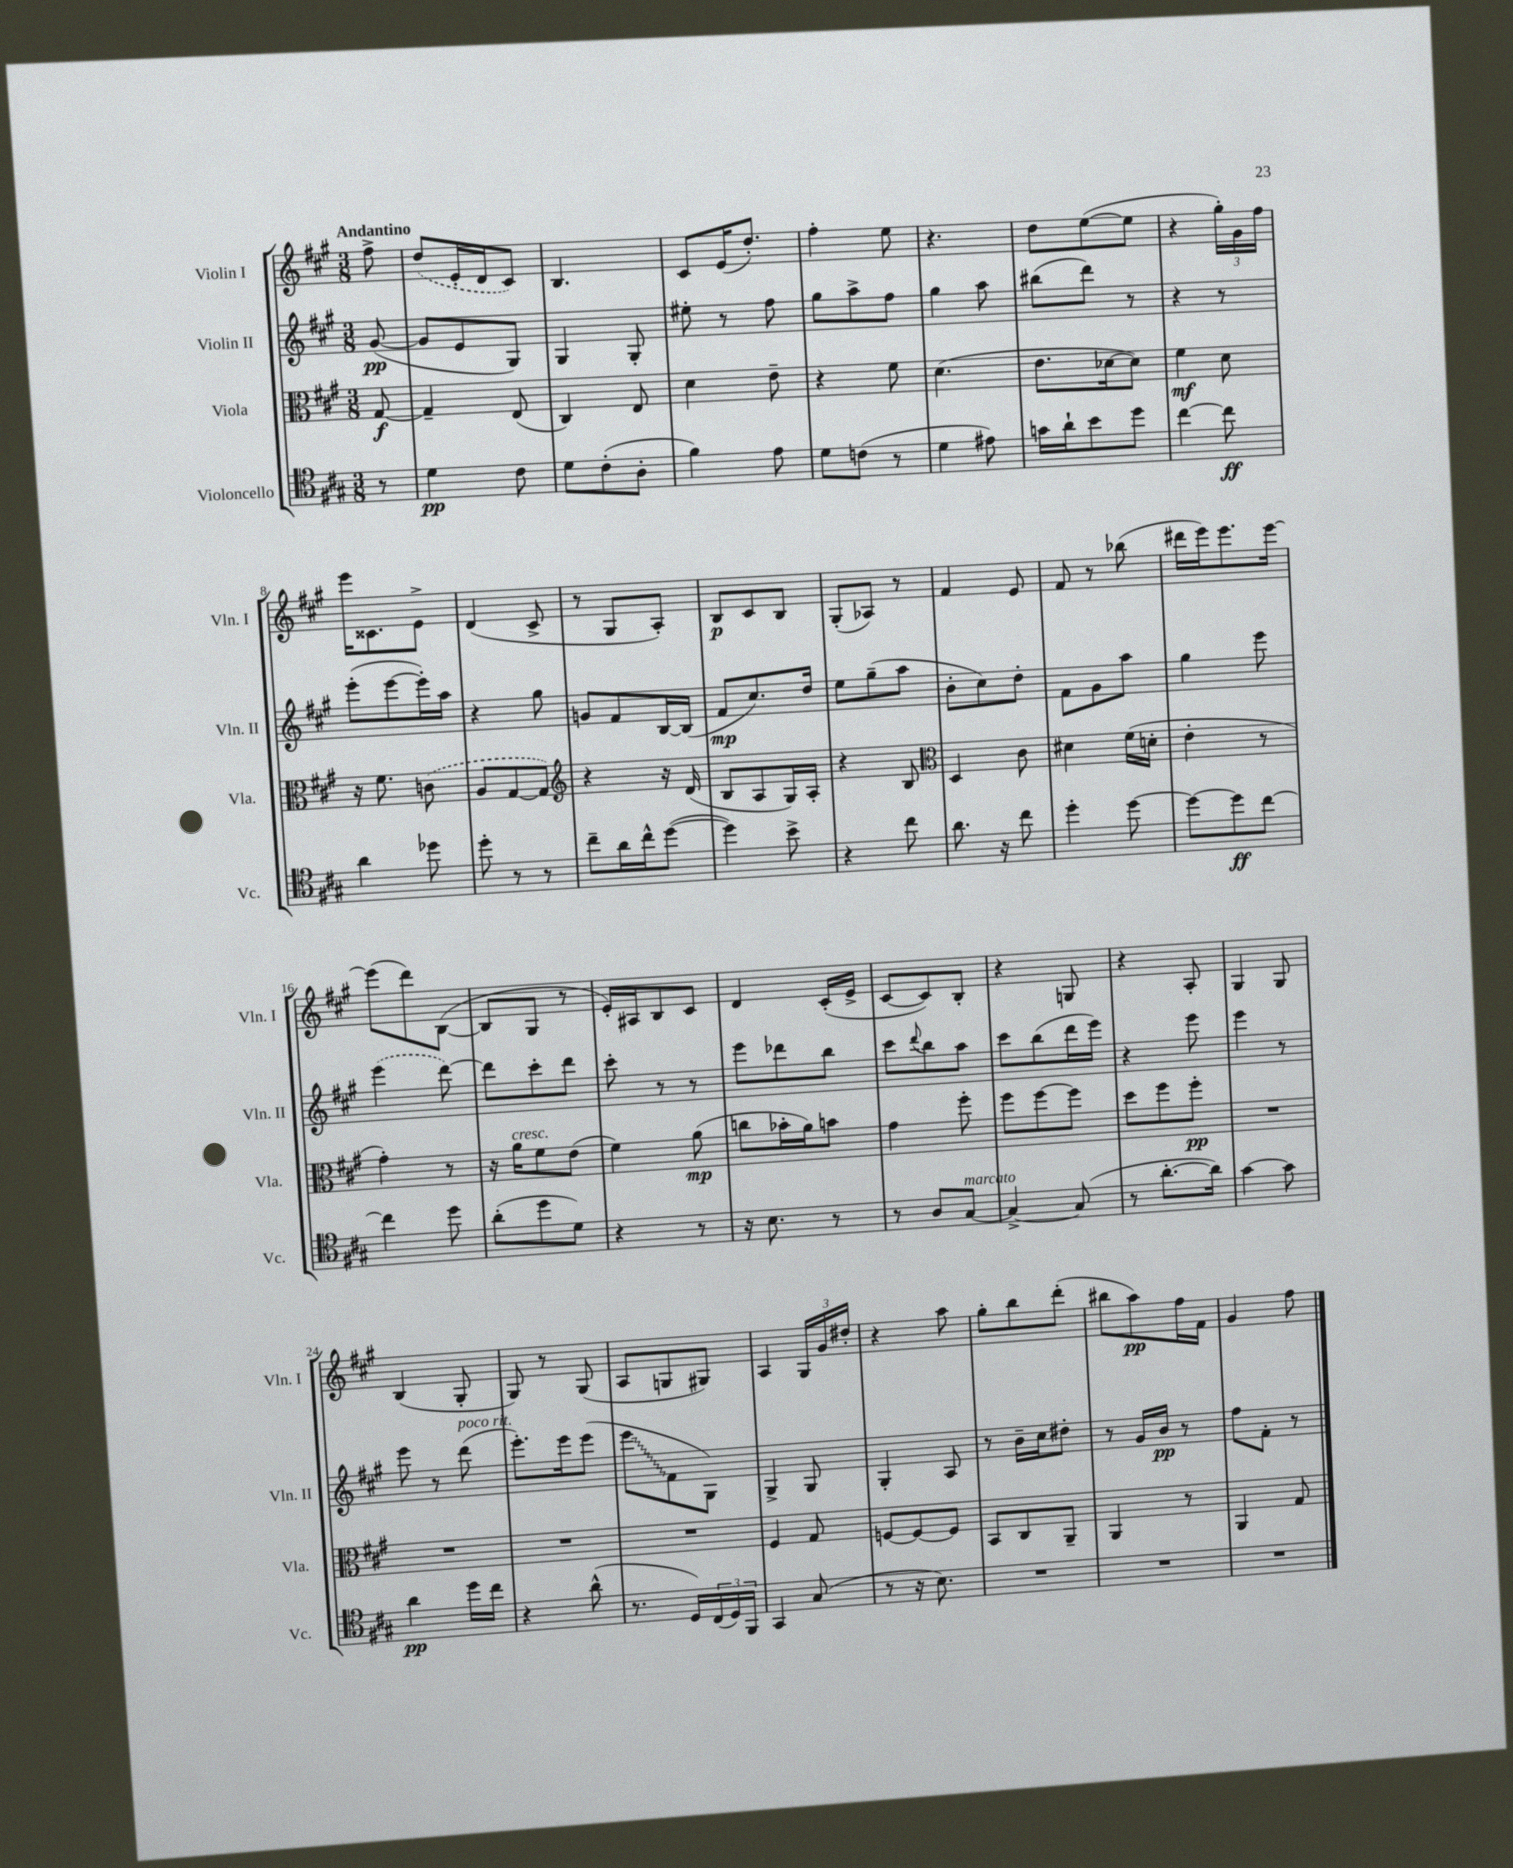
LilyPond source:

<<
\new StaffGroup <<
\new Staff = "s0" \with { instrumentName = "Violin I" shortInstrumentName = "Vln. I" } {
    \clef treble \key a \major \numericTimeSignature \time 3/8 \partial 8 \tempo "Andantino"
    fis''8-> |
    \once \slurDashed d''8( e'16-. d'16 cis'8) |
    b4. |
    cis'8 e'16( d''8.-.) |
    fis''4-. e''8 |
    r4. |
    d''8 e''8~( e''8 |
    r4 \tuplet 3/2 { gis''16-.) gis'16 fis''16 } |
    e'''16 cisis'8. e'8-> |
    d'4( cis'8-> |
    r8 gis8 a8-.) |
    b8\p cis'8 b8 |
    gis8-.( aes8) r8 |
    fis'4 e'8 |
    fis'8 r8 bes''8( |
    dis'''16 e'''16) e'''8. e'''16~ |
    e'''8( d'''8) b8~( |
    b8 gis8 r8 |
    e'16-.) ais16 b8 cis'8 |
    d'4 cis'16-.( e'16-> |
    cis'8~ cis'8) b8-. |
    r4 g8 |
    r4 a8-. |
    gis4 gis8 |
    b4( gis8-. |
    gis8) r8 gis8( |
    a8 g8 gis8) |
    a4 \tuplet 3/2 { gis16 gis'16 dis''16-. } |
    r4 a''8 |
    gis''8-. b''8 d'''8-.( |
    bis''8 a''8\pp) fis''16 fis'16 |
    gis'4 fis''8 \bar "|." |
}
\new Staff = "s1" \with { instrumentName = "Violin II" shortInstrumentName = "Vln. II" } {
    \clef treble \key a \major \numericTimeSignature \time 3/8 \partial 8
    gis'8~\pp( |
    gis'8 e'8 gis8) |
    gis4 gis8-. |
    eis''8-. r8 fis''8 |
    gis''8 a''8-> fis''8 |
    gis''4 a''8 |
    bis''8( d'''8) r8 |
    r4 r8 |
    e'''8-.( e'''8~ e'''16-.) a''16 |
    r4 gis''8 |
    g'8 fis'8 b16~ b16( |
    fis'8\mp cis''8.) d''16 |
    e''8 gis''8--( a''8 |
    b'8-. cis''8) d''8-. |
    fis'8 gis'8 a''8 |
    gis''4 e'''8 |
    \once \slurDashed e'''4( d'''8~) |
    d'''8 cis'''8-. d'''8 |
    cis'''8-. r8 r8 |
    e'''8 des'''8 b''8 |
    cis'''8 \appoggiatura { d'''8 } b''8 a''8 |
    cis'''8 b''8( d'''16 e'''16) |
    r4 e'''8 |
    e'''4 r8 |
    e'''8 r8 d'''8^\markup { \italic "poco rit." }( |
    e'''8.-.) e'''16 e'''8( |
    \once \override Glissando.style = #'zigzag e'''8\glissando fis'8 gis8) |
    gis4-> gis8 |
    gis4-. a8 |
    r8 b'16-- cis''16 dis''8-. |
    r8 gis'16 b'16\pp r8 |
    fis''8 fis'8-. r8 \bar "|." |
}
\new Staff = "s2" \with { instrumentName = "Viola" shortInstrumentName = "Vla." } {
    \clef alto \key a \major \numericTimeSignature \time 3/8 \partial 8
    gis8~\f |
    gis4-- e8( |
    cis4) e8 |
    d'4 e'8-- |
    r4 fis'8 |
    d'4.( |
    e'8. des'16~ des'8) |
    fis'4\mf d'8 |
    r16 fis'8. \once \slurDashed c'8( |
    a8 gis8~ gis8) |
    \clef treble r4 r16 d'16( |
    b8 a8 gis16) a16-. |
    r4 b8 |
    \clef alto d4 cis'8 |
    dis'4 fis'16( d'16-. |
    e'4-. r8 |
    gis'4-.) r8 |
    r16 a'16^\markup { \italic "cresc." } fis'8 e'8( |
    fis'4) a'8\mp( |
    c''8 bes'16-. a'16) b'8 |
    gis'4 fis''8-. |
    fis''8 fis''8~ fis''8 |
    d''8 fis''8 fis''8-.\pp |
    R4. |
    R4. |
    R4. |
    R4. |
    fis4 gis8 |
    f8~ f8~ f8 |
    b,8 cis8 a,8-- |
    a,4 r8 |
    a,4 gis8 \bar "|." |
}
\new Staff = "s3" \with { instrumentName = "Violoncello" shortInstrumentName = "Vc." } {
    \clef tenor \key a \major \numericTimeSignature \time 3/8 \partial 8
    r8 |
    d'4\pp cis'8 |
    d'8 cis'8-.( a8-. |
    fis'4) e'8 |
    d'8 c'8( r8 |
    d'4 eis'8) |
    g'16 a'16-! b'8 d''8 |
    cis''4~ cis''8\ff |
    a'4 des''8 |
    d''8-. r8 r8 |
    cis''8-- a'16 cis''16-^ d''8~( |
    d''4) b'8-> |
    r4 cis''8 |
    a'8. r16 cis''8 |
    d''4-. d''8~ |
    d''8~ d''8\ff cis''8~ |
    cis''4 d''8 |
    a'8-.( d''8 d'8) |
    r4 r8 |
    r16 b8. r8 |
    r8 a8 gis8~^\markup { \italic "marcato" } |
    gis4~-> gis8( |
    r8 a'8.~-. a'16) |
    gis'4~ gis'8 |
    a'4\pp d''16 cis''16 |
    r4 a'8-^( |
    r8. d16) \tuplet 3/2 { cis16( d16) fis,16 } |
    gis,4 gis8( |
    r8 r16 b8.) |
    R4. |
    R4. |
    R4. \bar "|." |
}
>>
>>
